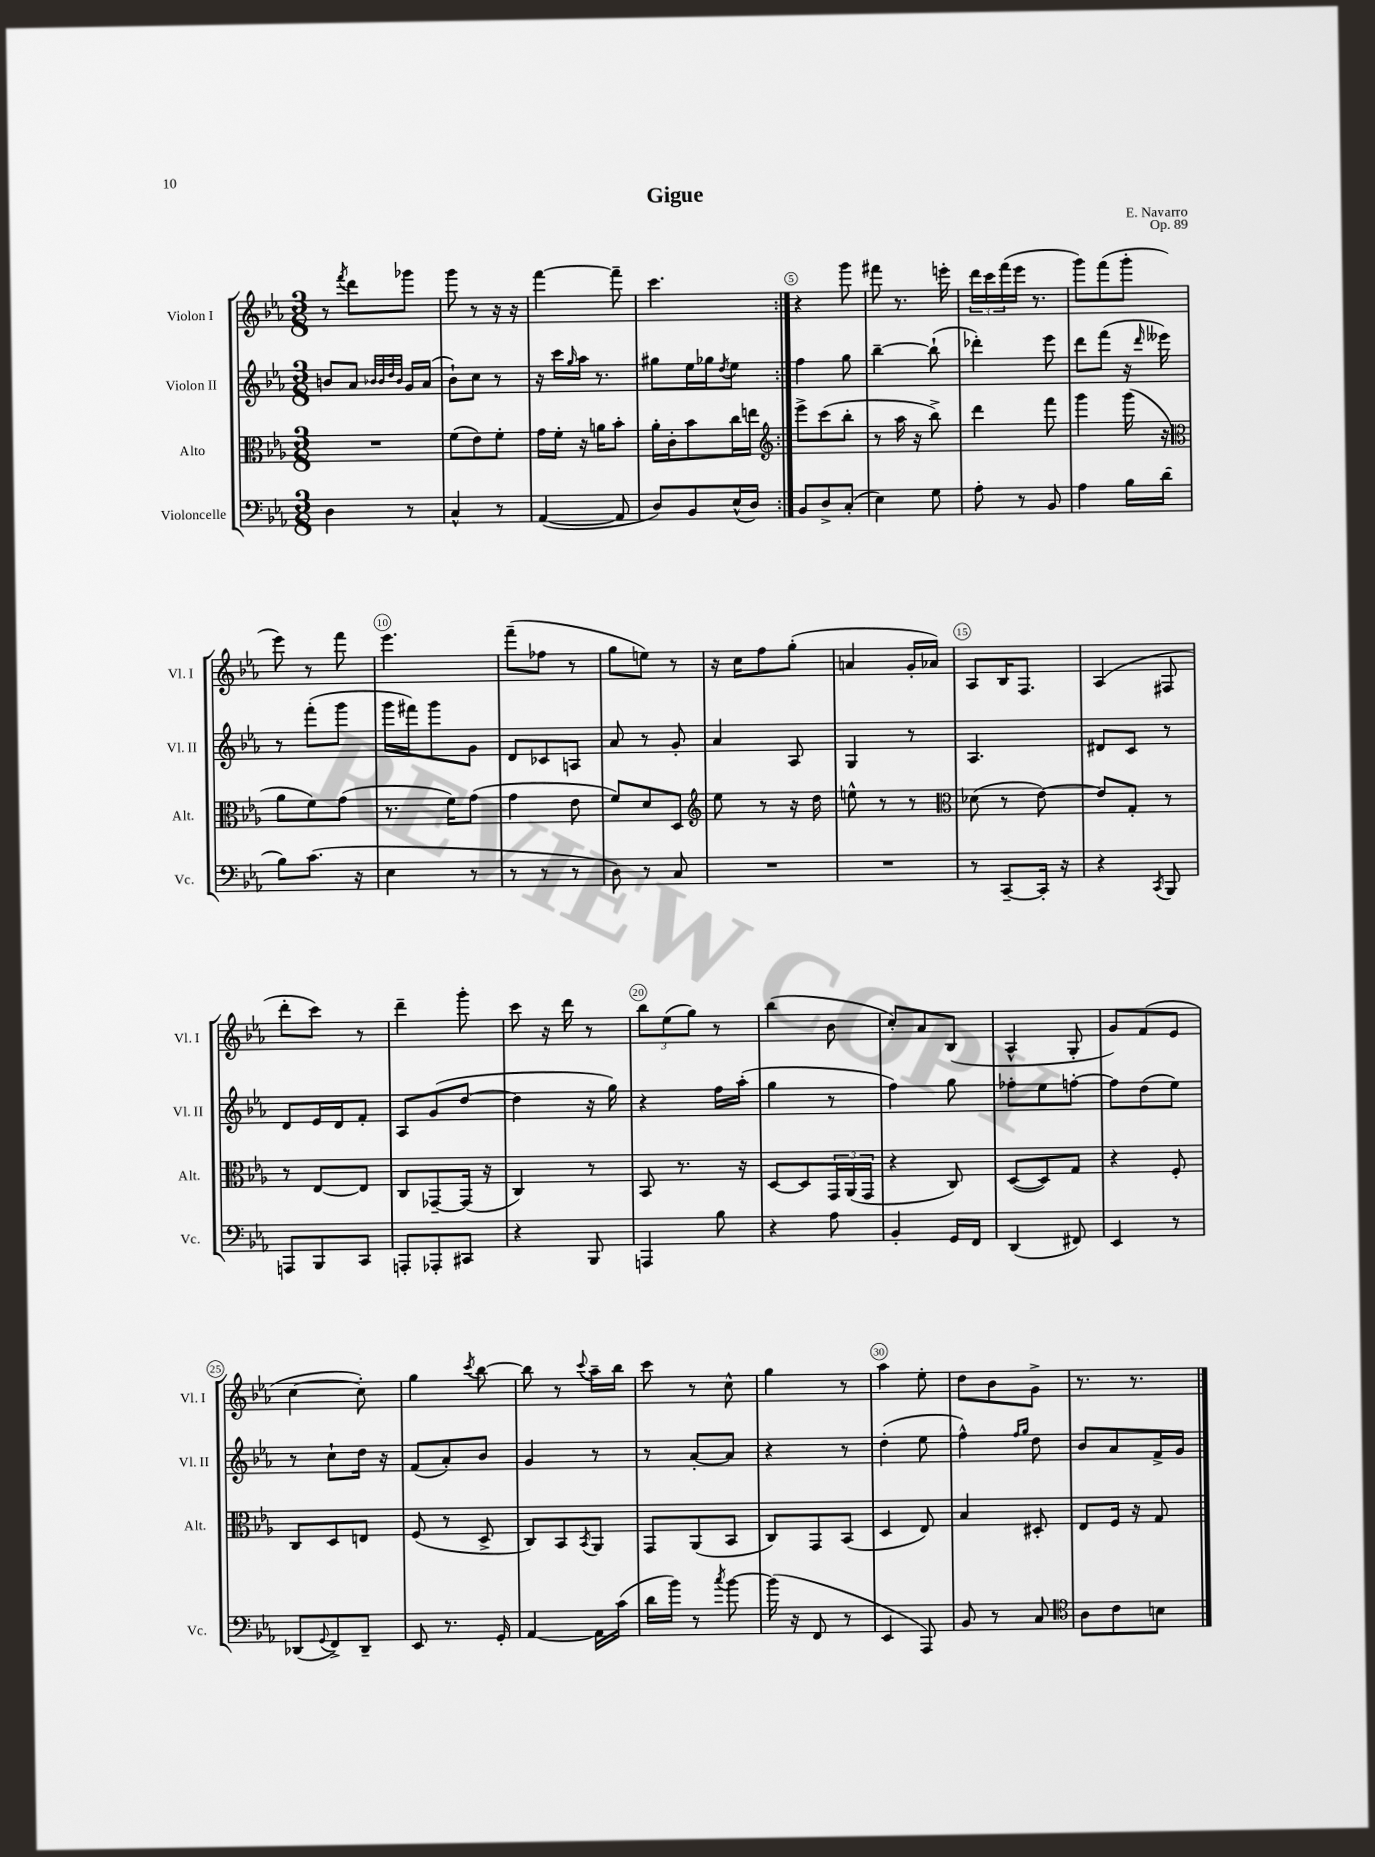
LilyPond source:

\header { title = "Gigue" composer = "E. Navarro" opus = "Op. 89" }
<<
\new StaffGroup <<
\new Staff = "s0" \with { instrumentName = "Violon I" shortInstrumentName = "Vl. I" } {
    \clef treble \key ees \major \numericTimeSignature \time 3/8
    \repeat volta 2 { r8 \acciaccatura { f'''8 } d'''8 ges'''8 |
    g'''8 r8 r16 r16 |
    f'''4~ f'''8-- |
    c'''4. | }
    r4 g'''8 |
    fis'''8 r8. e'''16-. |
    \tuplet 3/2 { d'''16 c'''16 f'''16( } ees'''16 r8. |
    g'''8) f'''8( g'''8-. |
    ees'''8) r8 f'''8 |
    ees'''4. |
    f'''8--( fes''8 r8 |
    g''8 e''8) r8 |
    r16 c''16 f''8 g''8-.( |
    a'4 g'16-. aes'16) |
    aes8 bes16 f8. |
    aes4( fis8 |
    d'''8-. c'''8) r8 |
    d'''4-- g'''8-. |
    c'''8 r16 d'''16 r8 |
    \tuplet 3/2 { bes''8 ees''8( g''8) } r8 |
    bes''4( bes'8 |
    c''8-.) aes'8 bes8( |
    aes4-^ g8-. |
    g'8) f'8( ees'8 |
    c''4~ c''8-.) |
    g''4 \acciaccatura { c'''8 } bes''8~ |
    bes''8 r8 \appoggiatura { c'''8 } aes''16-- bes''16 |
    c'''8 r8 c''8-^ |
    g''4 r8 |
    aes''4 ees''8-. |
    d''8 bes'8 g'8-> |
    r8. r8. \bar "|." |
}
\new Staff = "s1" \with { instrumentName = "Violon II" shortInstrumentName = "Vl. II" } {
    \clef treble \key ees \major \numericTimeSignature \time 3/8
    \repeat volta 2 { b'8 aes'8 \grace { bes'32 bes'32 d''32 bes'32 } g'16 aes'16( |
    bes'8-!) c''8 r8 |
    r16 c'''16 \grace { g''16 } aes''16 r8. |
    gis''8 ees''16 ges''16 \acciaccatura { d''8 } ees''8 | }
    f''4 g''8 |
    bes''4~-- bes''8-!( |
    des'''4-.) ees'''8 |
    d'''8 f'''8( r16 \grace { d'''16 } eeses'''16) |
    r8 f'''8-.( g'''8 |
    g'''16 fis'''16) g'''8 g'8 |
    d'8 ces'8 a8 |
    aes'8 r8 g'8-. |
    aes'4 aes8 |
    g4 r8 |
    aes4. |
    dis'8 c'8 r8 |
    d'8 ees'16 d'16 f'8-. |
    aes8 g'8( d''8~ |
    d''4 r16 g''16) |
    r4 f''16 aes''16-.( |
    g''4 r8 |
    f''4) g''8 |
    fes''8-. ees''8 f''8~-. |
    f''8 d''8( ees''8) |
    r8 c''8-! d''16 r16 |
    f'8( aes'8-.) bes'8 |
    g'4 r8 |
    r8 aes'8~-. aes'8 |
    r4 r8 |
    d''4-.( ees''8 |
    f''4-^) \grace { f''16 g''16 } d''8 |
    bes'8 aes'8 f'16-> g'16 \bar "|." |
}
\new Staff = "s2" \with { instrumentName = "Alto" shortInstrumentName = "Alt." } {
    \clef alto \key ees \major \numericTimeSignature \time 3/8
    \repeat volta 2 { R4. |
    f'8( ees'8) f'8-. |
    g'16 f'16-. r16 a'16 bes'8-. |
    aes'16-. c'16-. bes'8 c''16 e''16 | }
    \clef treble ees'''8-> c'''8( bes''8-. |
    r8 aes''16 r16 bes''8->) |
    d'''4 f'''8 |
    g'''4 g'''16( r16 |
    \clef alto aes'8 f'8) g'8( |
    r8. f'16) g'8( |
    g'4 ees'8 |
    f'8) d'8 d8 |
    \clef treble ees''8 r8 r16 d''16 |
    e''8-^ r8 r8 |
    \clef alto des'8( r8 ees'8~) |
    ees'8 g8-. r8 |
    r8 ees8~ ees8 |
    c8 ges,8~-- ges,16( r16 |
    c4) r8 |
    bes,8 r8. r16 |
    d8~ d8 \tuplet 3/2 { g,16 aes,16( g,16 } |
    r4 c8) |
    d8~( d8) g8 |
    r4 f8-. |
    c8 d8 e8 |
    f8( r8 d8-> |
    c8) bes,8 \acciaccatura { bes,8 } aes,8 |
    g,8 aes,8( bes,8 |
    c8) g,8 bes,8( |
    d4 ees8) |
    bes4 dis8-. |
    ees8 f16 r16 g8 \bar "|." |
}
\new Staff = "s3" \with { instrumentName = "Violoncelle" shortInstrumentName = "Vc." } {
    \clef bass \key ees \major \numericTimeSignature \time 3/8
    \repeat volta 2 { d4 r8 |
    c4-^ r8 |
    aes,4~( aes,8 |
    d8) bes,8 ees16-^( d16) | }
    bes,8 d8-> c8-.( |
    ees4) g8 |
    aes8-. r8 bes,8 |
    aes4 bes16 d'16( |
    bes8) c'8.( r16 |
    ees4 r8 |
    r8 r8 r8 |
    d8) r8 c8 |
    R4. |
    R4. |
    r8 c,8~-- c,16-. r16 |
    r4 \acciaccatura { c,8 } bes,,8 |
    a,,8 bes,,8 c,8 |
    a,,8-. aes,,8-. cis,8 |
    r4 bes,,8 |
    a,,4 bes8 |
    r4 aes8 |
    bes,4-. g,16 f,16 |
    d,4( fis,8) |
    ees,4 r8 |
    des,8( \appoggiatura { g,8 } f,8->) des,8-- |
    ees,8 r8. g,16-. |
    aes,4~ aes,16 c'16( |
    d'16 bes'16) r8 \acciaccatura { c''8 } bes'8~ |
    bes'16( r16 f,8 r8 |
    ees,4 aes,,8) |
    bes,8 r8 c8 |
    \clef tenor aes8 c'8 b8 \bar "|." |
}
>>
>>
\layout { \context { \Score \override BarNumber.break-visibility = ##(#f #t #t) barNumberVisibility = #(every-nth-bar-number-visible 5) \override BarNumber.stencil = #(make-stencil-circler 0.1 0.3 ly:text-interface::print) } }
